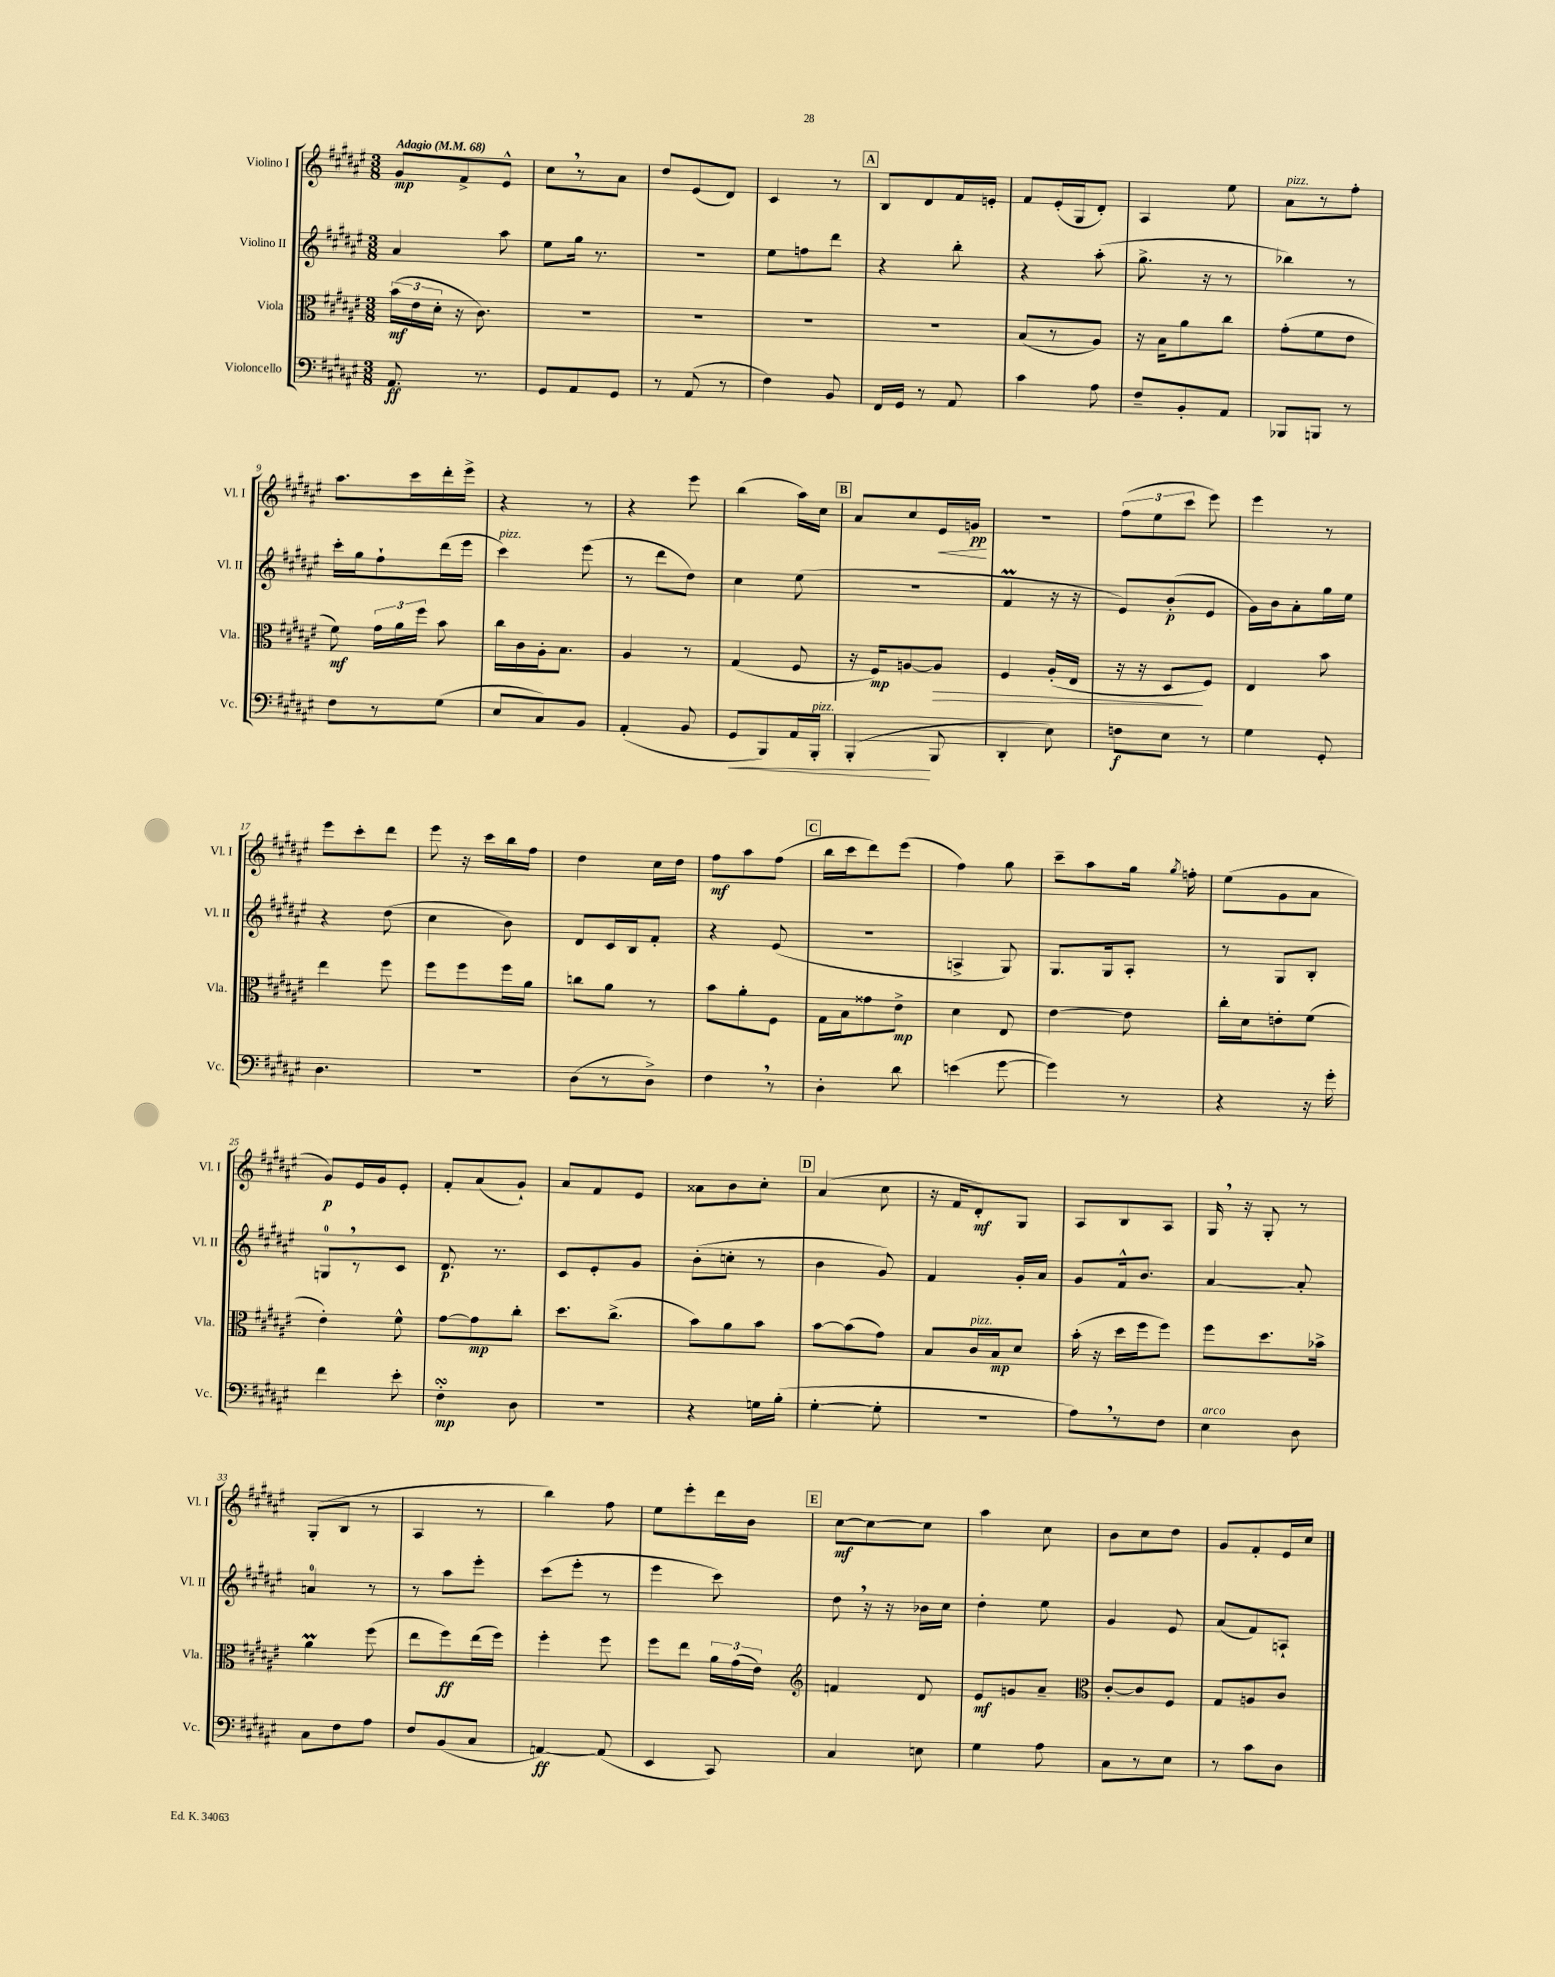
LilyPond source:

<<
\new StaffGroup <<
\new Staff = "s0" \with { instrumentName = "Violino I" shortInstrumentName = "Vl. I" } {
    \clef treble \key fis \major \numericTimeSignature \time 3/8 \tempo "Adagio" 4 = 68
    \autoBeamOff gis'8[\mp fis'8-> eis'8]-^ |
    cis''8[ \breathe r8 ais'8] |
    dis''8[ eis'8( dis'8]) |
    cis'4 r8 |
    \mark \markup { \box "A" } b8[ dis'8 fis'16 e'16]-. |
    fis'8[ eis'16-.( gis16 dis'8]-.) |
    ais4 eis''8 |
    ais'8[^\markup { \italic "pizz." } r8 fis''8]-. |
    ais''8.[ cis'''16 dis'''16-. eis'''16]-> |
    r4 r8 |
    r4 eis'''8 |
    b''4( ais''16[) cis''16] |
    \mark \markup { \box "B" } ais'8[ cis''8 eis'16\< g'16]\pp\! |
    R4. |
    \tuplet 3/2 { fis''8[( eis''8 cis'''8] } eis'''8) |
    eis'''4 r8 |
    eis'''8[ cis'''8-. dis'''8] |
    eis'''8 r16 cis'''16[ b''16 fis''16] |
    dis''4 cis''16[ dis''16] |
    fis''8[\mf ais''8 fis''8]( |
    \mark \markup { \box "C" } b''16[ cis'''16 dis'''8) eis'''8]( |
    fis''4) gis''8 |
    cis'''8[-- ais''8 gis''16] \acciaccatura { gis''8 } f''16-. |
    eis''8[( gis'8 ais'8] |
    gis'8[\p) eis'16 gis'16 eis'8]-. |
    fis'8[-. ais'8( gis'8]-!) |
    ais'8[ fis'8 eis'8] |
    aisis'8[ b'8 cis''8]-. |
    \mark \markup { \box "D" } ais'4( cis''8 |
    r16 fis'16[ dis'8-.\mf) gis8] |
    ais8[ b8 ais8] |
    gis16 \breathe r16 gis8-. r8 |
    gis8[-.( b8] r8 |
    ais4 r8 |
    b''4) fis''8 |
    eis''8[ eis'''8-. dis'''16 b'16] |
    \mark \markup { \box "E" } cis''8[~\mf cis''8~ cis''8] |
    ais''4 cis''8 |
    b'8[ cis''8 dis''8] |
    gis'8[ fis'8-. eis'16 cis''16] \bar "|." |
}
\new Staff = "s1" \with { instrumentName = "Violino II" shortInstrumentName = "Vl. II" } {
    \clef treble \key fis \major \numericTimeSignature \time 3/8
    \autoBeamOff ais'4 ais''8 |
    eis''8[ gis''16] r8. |
    R4. |
    eis''8[ f''8 dis'''8] |
    \mark \markup { \box "A" } r4 b''8-. |
    r4 ais''8-.( |
    gis''8.-> r16 r8 |
    bes''4) r8 |
    cis'''16[-. gis''16 fis''8-! dis'''16( eis'''16] |
    cis'''4^\markup { \italic "pizz." }) eis'''8( |
    r8 dis'''8[ dis''8]) |
    cis''4 eis''8( |
    \mark \markup { \box "B" } R4. |
    fis'4\prall r16 r16 |
    eis'8[) b'8-.\p( eis'8] |
    gis'16[) b'16 ais'8-. gis''16 eis''16] |
    r4 dis''8( |
    cis''4 b'8) |
    dis'8[ cis'16 b16 fis'8]-. |
    r4 eis'8( |
    \mark \markup { \box "C" } R4. |
    a4-> gis8) |
    gis8.[ gis16 ais8]-. |
    r8 gis8[ b8]-. |
    g8[-0 \breathe r8 cis'8] |
    dis'8.\p r8. |
    cis'8[ eis'8-. gis'8] |
    b'8[-.( c''8]-. r8 |
    \mark \markup { \box "D" } b'4 gis'8) |
    fis'4 gis'16[-. ais'16] |
    gis'8[ fis'16-^ b'8.] |
    ais'4~ ais'8-. |
    a'4-0 r8 |
    r8 ais''8[ eis'''8]-. |
    cis'''8[( eis'''8]-. r8 |
    eis'''4 cis'''8) |
    \mark \markup { \box "E" } dis''8 \breathe r16 r16 bes'16[ cis''16] |
    dis''4-. eis''8 |
    gis'4 eis'8 |
    ais'8[( fis'8) a8]-! \bar "|." |
}
\new Staff = "s2" \with { instrumentName = "Viola" shortInstrumentName = "Vla." } {
    \clef alto \key fis \major \numericTimeSignature \time 3/8
    \autoBeamOff \tuplet 3/2 { b'16[\mf( eis'16 dis'16]-. } r16 cis'8.) |
    R4. |
    R4. |
    R4. |
    \mark \markup { \box "A" } R4. |
    b8[( r8 ais8]) |
    r16 b16[ ais'8 cis''8] |
    gis'8[-.( fis'8 eis'8] |
    fis'8\mf) \tuplet 3/2 { gis'16[ ais'16 fis''16] } b'8 |
    cis''16[ cis'16 ais16-. b8.] |
    ais4 r8 |
    gis4( fis8 |
    \mark \markup { \box "B" } r16 fis16[\mp) a8~ a8]\> |
    fis4 ais16[-.( eis16] |
    r16 r16 dis8[\! fis8]) |
    eis4 b'8 |
    eis''4 fis''8 |
    fis''8[ fis''8 fis''16 ais'16] |
    c''8[ ais'8] r8 |
    b'8[ ais'8-. fis8] |
    \mark \markup { \box "C" } gis16[ b16 gisis'8 eis'8]->\mp |
    dis'4 eis8 |
    eis'4~ eis'8 |
    cis''16[-. dis'16 e'8-. fis'8]( |
    eis'4-.) fis'8-^ |
    gis'8[~ gis'8\mp cis''8]-. |
    dis''8.[ cis''8.]->( |
    b'8[) ais'8 b'8] |
    \mark \markup { \box "D" } b'8[~ b'8( gis'8]) |
    b8[ cis'16^\markup { \italic "pizz." } b16\mp dis'8] |
    b'16-.( r16 dis''16[ fis''16 fis''8]) |
    fis''8[ dis''8. bes'16]-> |
    ais'4\prall fis''8( |
    eis''8[ fis''8\ff) eis''16( fis''16]) |
    fis''4-. fis''8 |
    fis''8[ eis''8] \tuplet 3/2 { ais'16[ gis'16( eis'16]) } |
    \mark \markup { \box "E" } \clef treble f'4 dis'8 |
    eis'8[\mf g'8 ais'8]-- |
    \clef alto cis'8[~-. cis'8 fis8] |
    gis8[ a8 cis'8] \bar "|." |
}
\new Staff = "s3" \with { instrumentName = "Violoncello" shortInstrumentName = "Vc." } {
    \clef bass \key fis \major \numericTimeSignature \time 3/8
    \autoBeamOff ais,8.\ff r8. |
    gis,8[ ais,8 gis,8] |
    r8 ais,8( r8 |
    fis4) b,8 |
    \mark \markup { \box "A" } fis,16[ gis,16] r8 ais,8 |
    cis'4 ais8 |
    fis8[-- b,8-. ais,8] |
    bes,,8[ b,,8] r8 |
    fis8[ r8 gis8]( |
    eis8[ cis8) b,8] |
    ais,4-.( b,8 |
    gis,8[\< b,,8) ais,16 b,,16]-.^\markup { \italic "pizz." } |
    \mark \markup { \box "B" } b,,4-.\!( b,,8 |
    dis,4-. eis8) |
    f8[\f eis8] r8 |
    gis4 gis,8-. |
    dis4. |
    R4. |
    dis8[( r8 dis8]->) |
    fis4 \breathe r8 |
    \mark \markup { \box "C" } dis4-. dis'8 |
    e'4( gis'8~ |
    gis'4) r8 |
    r4 r16 gis'16-. |
    fis'4 eis'8-. |
    fis4-.\turn\mp dis8 |
    R4. |
    r4 g16[ b16]-.( |
    \mark \markup { \box "D" } gis4~-. gis8-. |
    R4. |
    ais8[) \breathe r8 fis8] |
    eis4^\markup { \italic "arco" } dis8 |
    cis8[ fis8 ais8] |
    fis8[ b,8( cis8] |
    a,4~\ff) a,8( |
    eis,4 cis,8) |
    \mark \markup { \box "E" } cis4 e8 |
    gis4 ais8 |
    cis8[ r8 eis8] |
    r8 cis'8[ dis8] \bar "|." |
}
>>
>>
